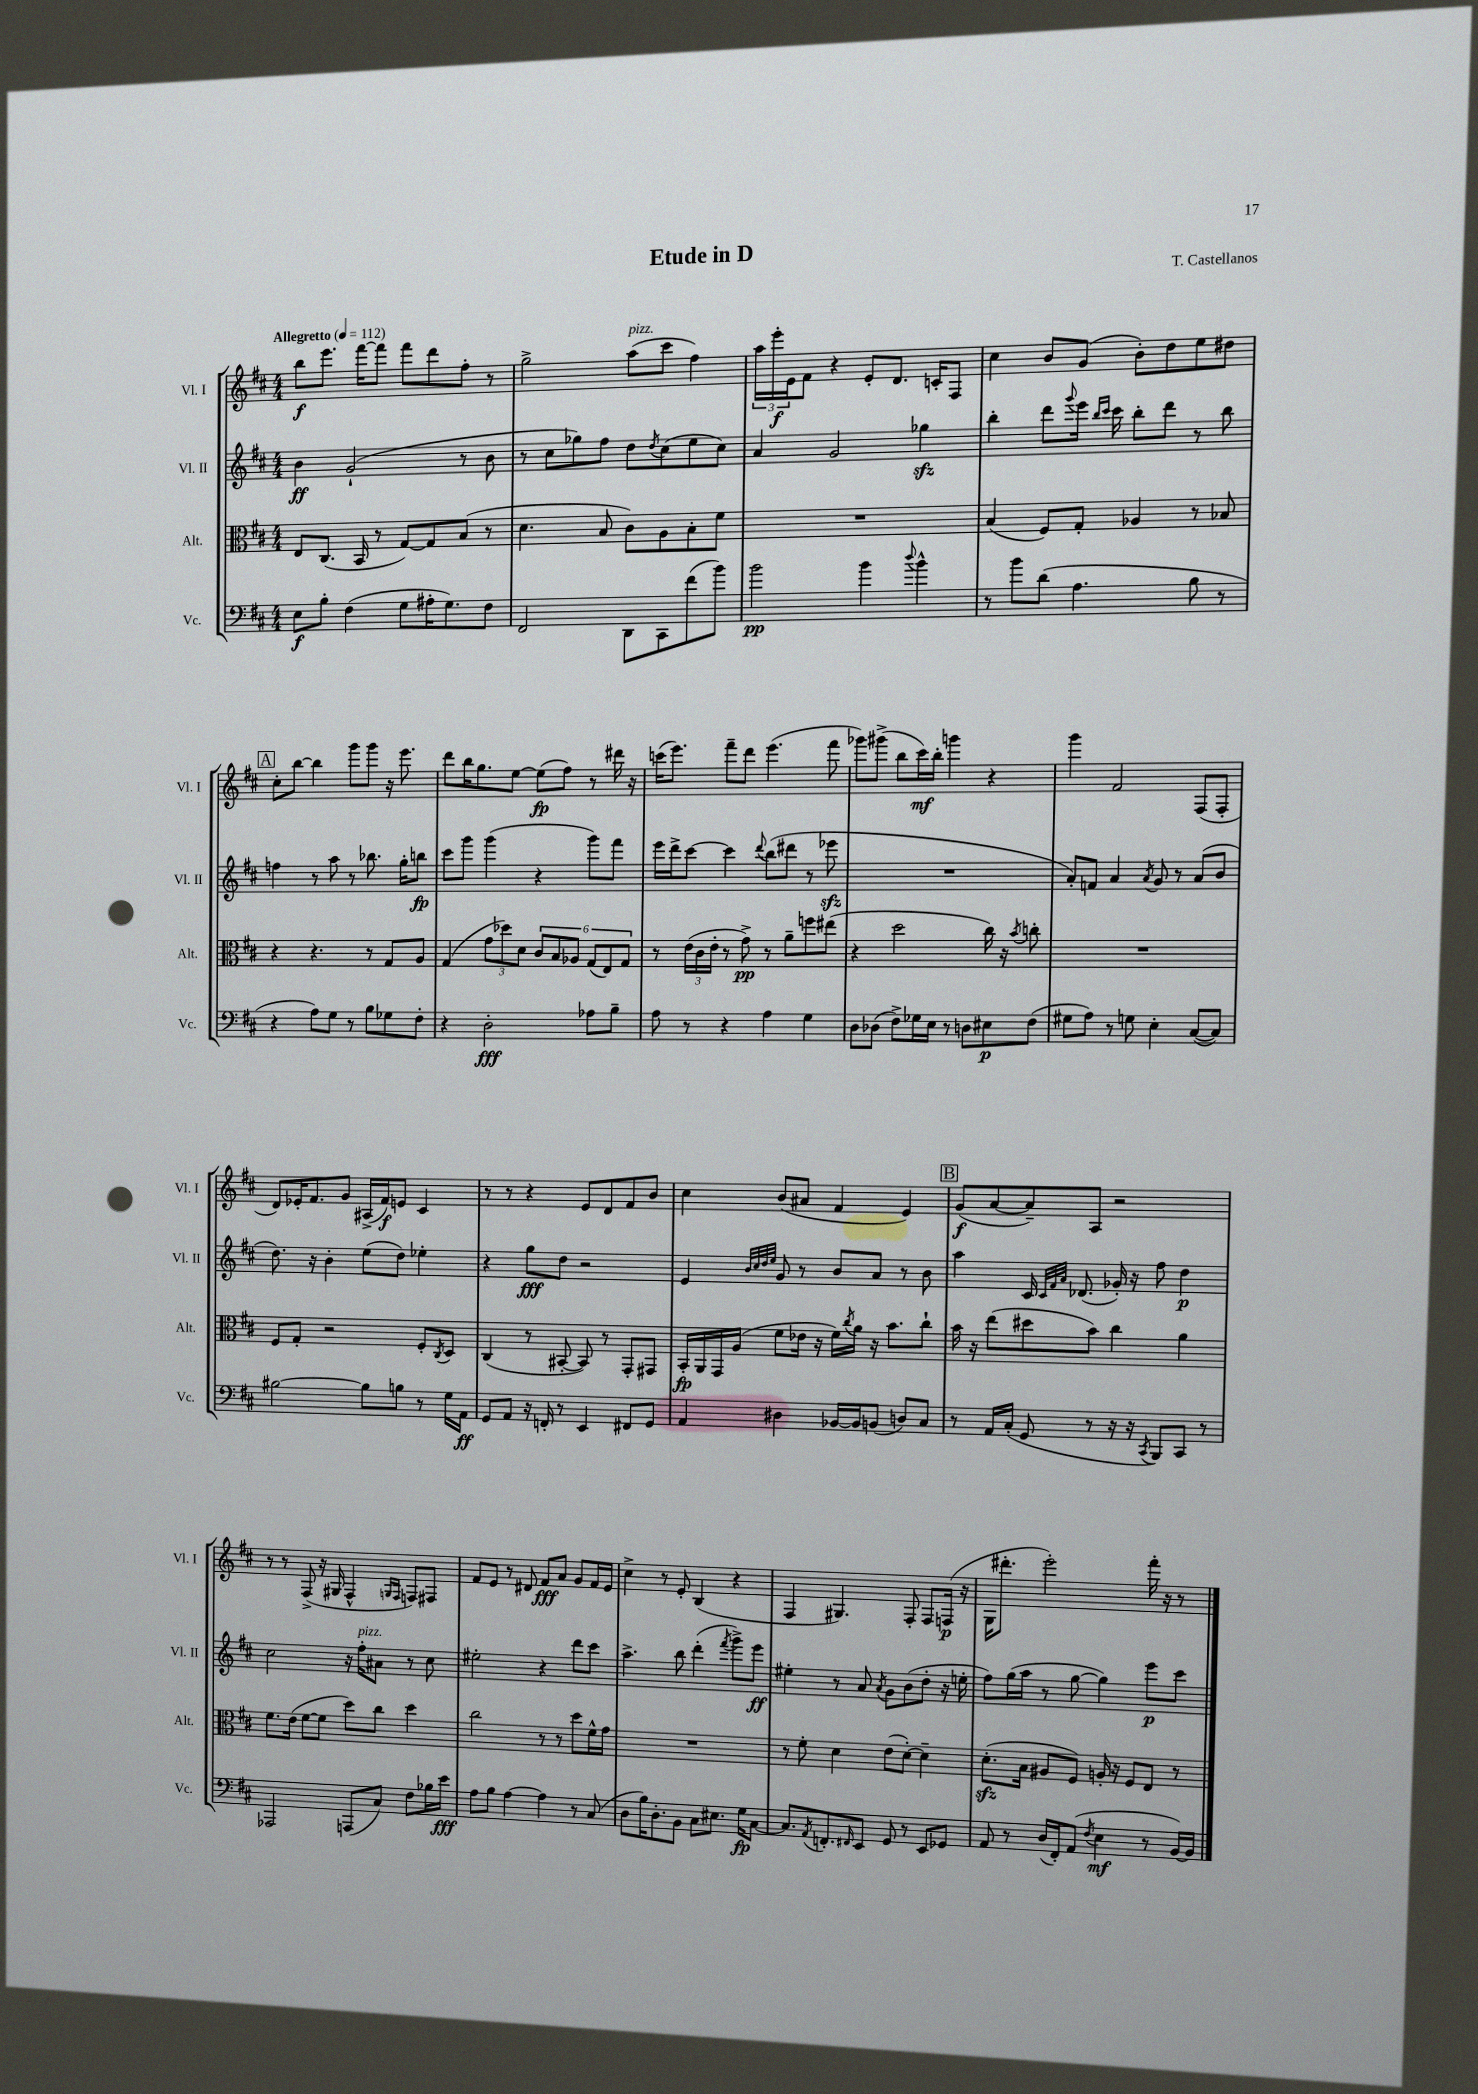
\header { title = "Etude in D" composer = "T. Castellanos" }
<<
\new StaffGroup <<
\new Staff = "s0" \with { instrumentName = "Vl. I" shortInstrumentName = "Vl. I" } {
    \clef treble \key d \major \numericTimeSignature \time 4/4 \tempo "Allegretto" 4 = 112
    b''8\f e'''8. fis'''16~ fis'''8 fis'''8 d'''8 fis''8-. r8 |
    g''2-> a''8^\markup { \italic "pizz." }( cis'''8 fis''4) |
    \tuplet 3/2 { a''16 e'''16-.\f e'16 } fis'8 r4 e'8-. d'8. c'16-. fis8 |
    cis''4 b'8 g'8( b'8-.) d''8 e''8 dis''8 |
    \mark \markup { \box "A" } cis''8-. b''8~ b''4 g'''8 g'''8 r16 e'''8. |
    d'''8 b''16 g''8. e''8~ e''8\fp( fis''8) r8 dis'''16 r16 |
    c'''16( e'''8.) fis'''8-- d'''8 e'''4.( fis'''8 |
    ges'''8) gis'''8->( b''8 cis'''16\mf) b''16-. g'''4 r4 |
    g'''4 fis'2 fis8( fis8-. |
    d'8) ees'16-. fis'8. g'8 ais16->( fis'16\f) e'8 cis'4 |
    r8 r8 r4 e'8 d'8 fis'8 b'8 |
    cis''4 b'8( ais'8 fis'4 e'4) |
    \mark \markup { \box "B" } g'8\f( a'8~ a'8--) a8 r2 |
    r8 r8 fis8->( r16 gis16 fis4-^ \grace { g16 fis16 } f8) fis8 |
    fis'8 e'8 r8 dis'8 fis'8\fff a'8 g'8 fis'16 e'16 |
    cis''4-> r8 e'8-. b4( r4 |
    fis4 gis4.) fis8-. fis8 f16\p( r16 |
    g16 dis'''8.-. e'''2-.) fis'''16-. r16 r8 \bar "|." |
}
\new Staff = "s1" \with { instrumentName = "Vl. II" shortInstrumentName = "Vl. II" } {
    \clef treble \key d \major \numericTimeSignature \time 4/4
    b'4\ff g'2-!( r8 b'8 |
    r8 cis''8 ges''8) fis''8 d''8 \acciaccatura { d''8 } cis''8( e''8 cis''8) |
    a'4 g'2 ges''4\sfz |
    b''4-. d'''8 \appoggiatura { g'''8 } e'''16 \grace { b''16 cis'''16 } cis'''16 b''8-. d'''8 r8 b''8 |
    \mark \markup { \box "A" } f''4 r8 a''8 r8 bes''8. g''16-. b''8\fp |
    cis'''8 g'''8 g'''4( r4 g'''8) fis'''8 |
    e'''16 d'''16-> cis'''8~ cis'''4 \appoggiatura { d'''8 } b''8( dis'''8 r8 ees'''8\sfz |
    R1 |
    a'8-.) f'8 a'4 \acciaccatura { a'8 } g'8 r8 a'8( b'8 |
    d''8.) r16 b'4-. e''8( d''8) ees''4-. |
    r4 g''8\fff d''8 r2 |
    e'4 \grace { b'32 cis''32 d''32 e''32 } g'8 r8 b'8 a'8 r8 b'8 |
    \mark \markup { \box "B" } a''4 cis'16 \grace { cis'32 fis'32 a'32 } des'8.( ges'16-.) r16 fis''8 d''4\p |
    cis''2 r16 fis''16-.^\markup { \italic "pizz." } ais'8 r8 cis''8 |
    eis''2-. r4 d'''8 cis'''8 |
    a''4.-> b''8 d'''4-.( \acciaccatura { fis'''8 } g'''8->) e'''8\ff |
    eis''4-. r8 a'8 \acciaccatura { a'8 } g'8 b'8( d''8-. r16 e''16-. |
    fis''8) g''16( a''16 r8 g''8~ g''4) e'''8\p cis'''8 \bar "|." |
}
\new Staff = "s2" \with { instrumentName = "Alt." shortInstrumentName = "Alt." } {
    \clef alto \key d \major \numericTimeSignature \time 4/4
    e8 cis8.( b,16 r8 g8~) g8 b8( r8 |
    d'4. b8 cis'8) a8 b8-. fis'8 |
    R1 |
    b4( fis8) g8-. aes4 r8 bes8 |
    \mark \markup { \box "A" } r4 r4. r8 g8 a8 |
    g4( \tuplet 3/2 { g'8 des''8) d'8 } \tuplet 6/4 { cis'8 b8 aes8 g8( e8) g8 } |
    r8 \tuplet 3/2 { e'16( cis'16 e'16-. } r8 g'8->\pp) r8 a'8-- f''8 eis''8( |
    r4 d''2 cis''16) r16 \acciaccatura { b'8 } c''8-. |
    R1 |
    fis8 g8-. r2 fis8-. \acciaccatura { cis8 } d8 |
    cis4( r8 bis,8~-. bis,8) r8 g,8-. gis,8 |
    b,16-.\fp a,16 g,16 a16( fis'8 ees'16 r16 fis'16) \acciaccatura { cis''8 } a'16 r16 b'8. cis''8-! |
    \mark \markup { \box "B" } b'16 r16 e''8( dis''8 b'8) cis''4 a'4 |
    fis'8. e'16( fis'8~ fis'8 d''8) cis''8 d''4 |
    cis''2 r8 r8 d''8 fis'16-^ g'16 |
    R1 |
    r8 fis'8-. d'4 e'8( d'8~-.) d'4-- |
    d'8.-.\sfz( b16 ais8 fis8) a16-. r16 fis8 e8 r8 \bar "|." |
}
\new Staff = "s3" \with { instrumentName = "Vc." shortInstrumentName = "Vc." } {
    \clef bass \key d \major \numericTimeSignature \time 4/4
    e8\f b8-. fis4( g8 ais16-. g8.) fis8 |
    fis,2 d,8 cis,8 fis'8( b'8) |
    b'2\pp b'4 \appoggiatura { d''8 } b'4-^ |
    r8 b'8 d'8( a4. b8 r8 |
    \mark \markup { \box "A" } r4 a8) g8 r8 b8 ges8 fis8-. |
    r4 d2-.\fff aes8 b8-- |
    a8 r8 r4 a4 g4 |
    d8 des8( fis8->) ges16 e16 r8 d8 eis8\p fis8( |
    gis8 a8) r8 g8 e4-. cis8~( cis8) |
    bis2~ bis8 b8 r8 g16 a,16\ff |
    g,8 a,8 r16 f,16-. r8 e,4 fis,8 g,8 |
    a,4 dis4 bes,16~ bes,16 b,8( d8) cis8 |
    \mark \markup { \box "B" } r8 a,16 cis16-.( g,8 r8 r16 r16 \acciaccatura { cis,8 } b,,8) cis,8 r8 |
    aes,,2 a,,8( cis8) fis8 bes16 e'16\fff |
    a8 b8 a4~ a4 r8 cis8( |
    d8 b16) d8.-. b,8 cis8 eis8. g16\fp cis8~ |
    cis8. \acciaccatura { a,8 } f,8.-. \grace { fis,16 } e,8 g,8 r8 e,8 ges,8 |
    a,8 r8 d16( fis,16-.) a,8( \acciaccatura { fis8 } e4\mf r8 b,16~) b,16 \bar "|." |
}
>>
>>
\layout { \context { \Score \remove "Bar_number_engraver" } }
